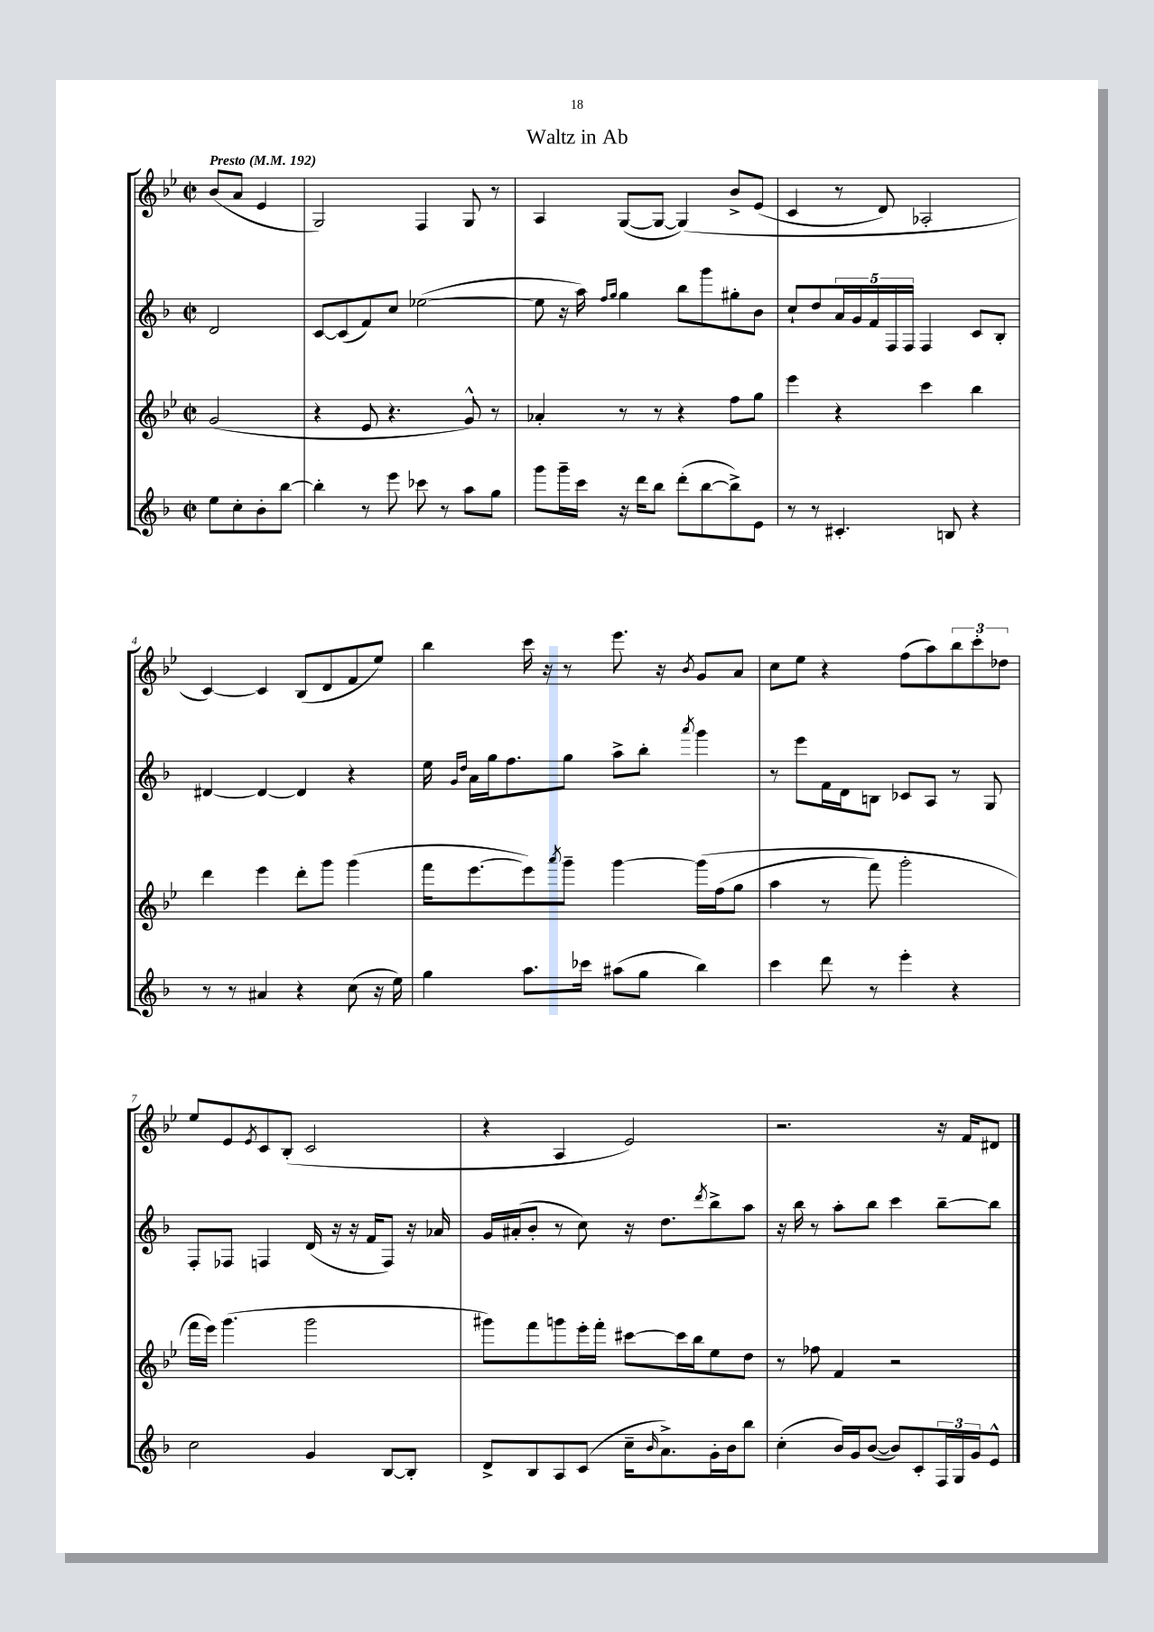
\header { title = "Waltz in Ab" }
<<
\new StaffGroup <<
\new Staff = "s0" {
    \clef treble \key bes \major \defaultTimeSignature \time 2/2 \partial 2 \tempo "Presto" 4 = 192
    bes'8( a'8 ees'4 |
    g2) f4 g8 r8 |
    a4 g8~( g8~ g4)\( bes'8-> ees'8( |
    c'4 r8 d'8) aes2-. |
    c'4~\) c'4 bes8( d'8 f'8 ees''8) |
    bes''4 c'''16 r16 r8 ees'''8. r16 \acciaccatura { bes'8 } g'8 a'8 |
    c''8 ees''8 r4 f''8( a''8) \tuplet 3/2 { bes''8 c'''8-. des''8 } |
    ees''8 ees'8 \acciaccatura { ees'8 } c'8 bes8-.( c'2 |
    r4 a4 ees'2) |
    r2. r16 f'16 dis'8 \bar "|." |
}
\new Staff = "s1" {
    \clef treble \key f \major \defaultTimeSignature \time 2/2 \partial 2
    d'2 |
    c'8~ c'8( f'8) c''8 ees''2~( |
    ees''8 r16 a''16) \grace { f''16 g''16 } g''4 bes''8 g'''8 gis''8-. bes'8 |
    c''8-! d''8 \tuplet 5/4 { a'16 g'16 f'16 f16 f16 } f4 c'8 bes8-. |
    dis'4~ dis'4~ dis'4 r4 |
    e''16 \grace { g'16 d''16 } a'16 g''16 f''8. g''8 a''8-> bes''8-. \acciaccatura { a'''8 } g'''4 |
    r8 e'''8 f'16 d'16 b8 ces'8 a8 r8 g8 |
    f8-. fes8 f4 d'16( r16 r16 f'16 f8) r16 aes'16 |
    g'16 ais'16-.( bes'8-. r8 c''8) r16 d''8. \acciaccatura { d'''8 } bes''8-> a''8 |
    r16 bes''16 r8 a''8-. bes''8 c'''4 bes''8~-- bes''8 \bar "|." |
}
\new Staff = "s2" {
    \clef treble \key bes \major \defaultTimeSignature \time 2/2 \partial 2
    g'2( |
    r4 ees'8 r4. g'8-^) r8 |
    aes'4-. r8 r8 r4 f''8 g''8 |
    ees'''4 r4 c'''4 bes''4 |
    d'''4 ees'''4 d'''8-. g'''8 g'''4( |
    f'''16 ees'''8.~ ees'''8) \acciaccatura { a'''8 } g'''8-- g'''4~ g'''16\( f''16( g''8 |
    a''4 r8 f'''8) g'''2-. |
    f'''16 ees'''16\) g'''4.( g'''2 |
    gis'''8) f'''8 g'''8 ees'''16-. f'''16-. cis'''8~ cis'''16 bes''16 ees''8 d''8 |
    r8 fes''8 f'4 r2 \bar "|." |
}
\new Staff = "s3" {
    \clef treble \key f \major \defaultTimeSignature \time 2/2 \partial 2
    e''8 c''8-. bes'8-. bes''8~ |
    bes''4-. r8 e'''8 ces'''8 r8 a''8 g''8 |
    g'''8 g'''16-- c'''16 r16 d'''16 bes''8 d'''8-.( bes''8~ bes''8->) e'8 |
    r8 r8 cis'4.-. b8 r4 |
    r8 r8 ais'4 r4 c''8( r16 e''16) |
    g''4 a''8. ces'''16 ais''8( g''8 bes''4) |
    c'''4 d'''8 r8 e'''4-. r4 |
    c''2 g'4 bes8~ bes8-. |
    d'8-> bes8 a8 c'8( c''16-- \grace { bes'16 } a'8.->) g'16-. bes'16 bes''8 |
    c''4-.( bes'16) g'16 bes'8~( bes'8) c'8-. \tuplet 3/2 { f16 g16 g'16 } e'8-^ \bar "|." |
}
>>
>>
